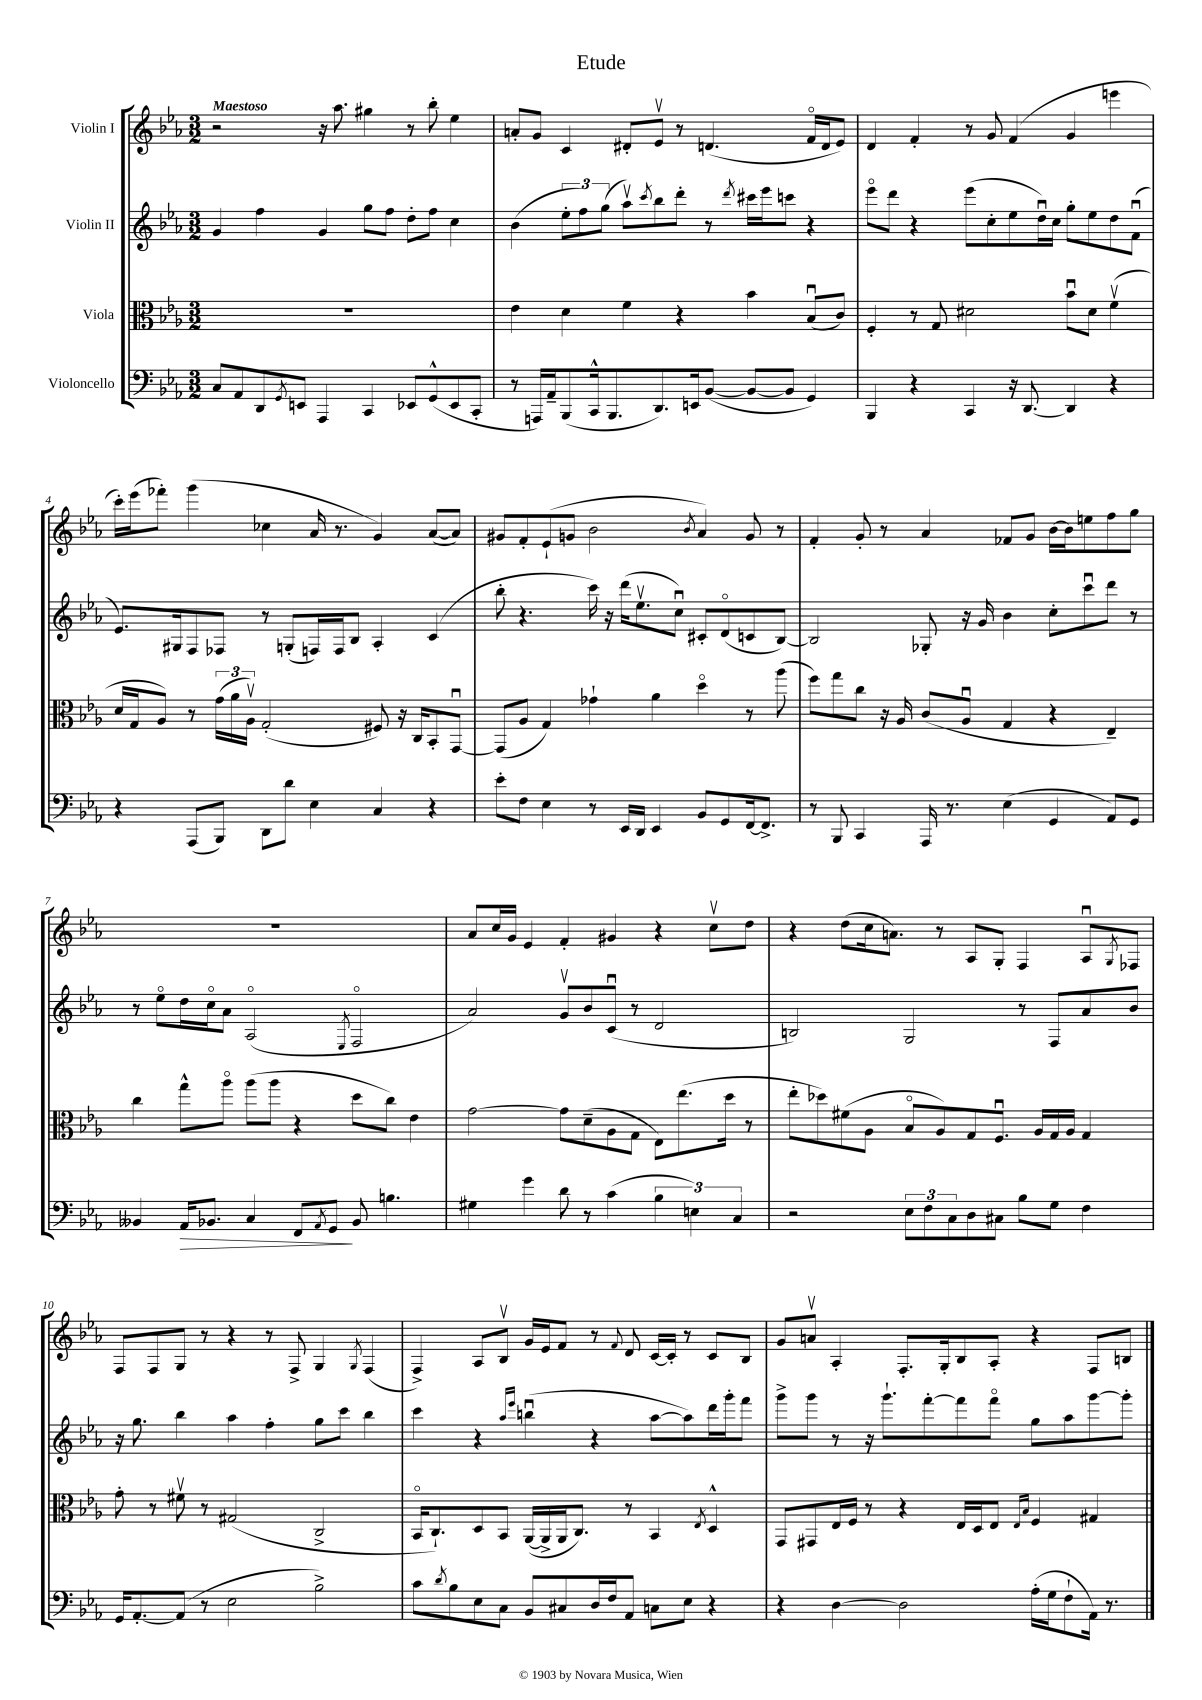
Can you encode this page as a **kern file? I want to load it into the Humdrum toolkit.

**kern	**dynam	**kern	**kern	**kern
*part4	*part4	*part3	*part2	*part1
*staff4	*staff4	*staff3	*staff2	*staff1
*I"Violoncello	*	*I"Viola	*I"Violin II	*I"Violin I
*clefF4	*	*clefC3	*clefG2	*clefG2
*k[b-e-a-]	*	*k[b-e-a-]	*k[b-e-a-]	*k[b-e-a-]
*M3/2	*	*M3/2	*M3/2	*M3/2
=1	=1	=1	=1	=1
!	!	!	!	!LO:TX:a:B:t=Maestoso
8C/L	.	1.r	4g/	2r
8AA-/	.	.	.	.
8DD/	.	.	4ff\	.
8qGG/	.	.	.	.
8EEn/J	.	.	.	.
4AAA-/	.	.	4g/	16r
.	.	.	.	8.aa-\
4CC/	.	.	8gg\L	4gg#X\
.	.	.	8ff\J	.
8EE-X/L	.	.	8dd'\L	8r
(8GG^^/	.	.	8ff\J	8bb-'\
8EE-/	.	.	4cc\	4ee-\
8CC'/J	.	.	.	.
=2	=2	=2	=2	=2
8r	.	4e-\	(4b-\	8an'/L
16AAAn/LL)	.	.	.	8g/J
16AA-~/J	.	.	.	.
(8BBB-/	.	4d\	12ee-'\L	4c/
.	.	.	12ff\)	.
16CC^^/k	.	.	.	.
.	.	.	(12gg\J	.
8.BBB-/	.	.	.	.
.	.	4f\	8aa-v\L)	8d#X'/L
.	.	.	8qccc/	.
8.DD/)	.	.	8bb-\	8e-v/J
.	.	4r	8ddd'\J	8r
16EEn/k	.	.	.	.
([8BB-/J	.	.	8r	(4.dn/
.	.	.	8qddd/	.
8BB-/L_	.	4b-\	16ccc#X\LL	.
.	.	.	16eee-\J	.
8BB-/J]	.	.	8cccn\J	.
4GG/)	.	(8B-u/L	4r	16f/LL
.	.	.	.	16d/J
.	.	8c/J)	.	8e-/J)
=3	=3	=3	=3	=3
4BBB-/	.	4F'/	8eee-\L	4d/
.	.	.	8ddd\J	.
4r	.	8r	4r	4f'/
.	.	8G/	.	.
4CC/	.	2d#X\	(8eee-\L	8r
.	.	.	8cc'\	8g/
16r	.	.	8ee-\	(4f/
[8.DD/	.	.	.	.
.	.	.	16ddu\L)	.
.	.	.	16cc\JJ	.
4DD/]	.	8b-u\L	8gg'\L	4g/
.	.	8d#\J	8ee-\	.
4r	.	(4fv\	8dd\	4eeen\
.	.	.	(8fu\J	.
!!LO:LB:g=z
=4	=4	=4	=4	=4
4r	.	16d/LL	8.e-/L)	16ccc'\LL)
.	.	16G/J	.	(16eee-\J
.	.	8A-/J)	.	8fff-X'\J)
.	.	.	16G#X/k	.
(8AAA-/L	.	8r	8F/	(4ggg\
8BBB-/J)	.	(24g\LL	8F-X/J	.
.	.	24a-\	.	.
.	.	24A-v\JJ)	.	.
8DD\L	.	(2G'/	8r	4cc-X\
8d\J	.	.	(8Gn'/L	.
4E-\	.	.	16Fn/L)	16a-/
.	.	.	16F/J	8.r
.	.	.	8B-/J	.
4C/	.	8F#X/)	4A-'/	4g/)
.	.	16r	.	.
.	.	16C/KL	.	.
4r	.	8BB-'/	(4c/	([8a-/L
.	.	[8GGu/J	.	8a-/J])
=5	=5	=5	=5	=5
8e-'\L	.	(8GG/L]	8bb-'\	8g#X/L
8F\J	.	8A-/J	4.r	8f'/
4E-\	.	4G/)	.	(8e-`/
.	.	.	.	8gn/J
8r	.	4g-X`\	16ccc\)	2b-\
.	.	.	16r	.
16EE-/LL	.	.	(16ddd\KL	.
16DD/JJ	.	.	8.ee-v\	.
4EE-/	.	4a-\	.	.
.	.	.	8ccu\J)	.
.	.	.	.	8qb-/
8BB-/L	.	4dd\	8c#X'/L	4a-/)
8GG/	.	.	(8d/	.
[16FF/k	.	8r	8cn/	8g/
8.FF^/J]	.	.	.	.
.	.	(8aa-\	[8B-/J)	8r
=6	=6	=6	=6	=6
8r	.	8ff\L)	2B-/]	4f'/
8BBB-/	.	8gg\	.	.
4CC/	.	8cc\J	.	8g'/
.	.	16r	.	8r
.	.	16A-/	.	.
16AAA-/	.	(8c/L	8G-X'/	4a-/
8.r	.	.	.	.
.	.	8A-u/J	16r	.
.	.	.	16g/	.
(4E-\	.	4G/	4b-\	8f-X/L
.	.	.	.	8g/J
4GG/	.	4r	8cc'\L	[16b-\LL
.	.	.	.	16b-\J]
.	.	.	8cccu\	8een\
8AA-/L)	.	4E-~/)	8ddd\J	8ff\
8GG/J	.	.	8r	8gg\J
!!LO:LB:g=z
=7	=7	=7	=7	=7
4BB--X/	.	4cc\	8r	1.r
.	.	.	8ee-\L	.
!	!LO:HP:b	!	!	!
16AA-/KL	>	8gg^^\L	16dd\L	.
8.BB-X/J	.	.	16cc\J	.
.	.	8aa-\J	8a-\J	.
4C/	.	(8aa-\L	(2A-/	.
.	.	8aa-\J	.	.
8FF/L	.	4r	.	.
8qAA-/	.	.	.	.
8GG/J	.	.	.	.
.	.	.	8qE-/	.
8BB-/	]	8dd\L	2F/	.
4.Bn\	.	8cc\J)	.	.
.	.	4e-\	.	.
=8	=8	=8	=8	=8
4G#X\	.	[2g\	2a-/)	8a-/L
.	.	.	.	16cc/L
.	.	.	.	16g/JJ
4g\	.	.	.	4e-/
8d\	.	8g\L]	8gv/L	4f'/
8r	.	(8d~\	8b-/	.
(4c\	.	8A-\	(8cu/J	4g#X/
.	.	8G\J	8r	.
6B-\	.	8E-\L)	2d/	4r
.	.	(8.ee-\	.	.
6En\)	.	.	.	.
.	.	.	.	8ccv\L
.	.	16dd\Jk	.	.
6C/	.	.	.	.
.	.	8r	.	8dd\J
=9	=9	=9	=9	=9
2r	.	8ee-'\L	2Bn/)	4r
.	.	8dd-X\)	.	.
.	.	(8f#X\	.	(8dd\L
.	.	8A-\J	.	16cc\k
.	.	.	.	8.an\J)
12E-\L	.	8B-/L	2G/	.
12F\	.	.	.	.
.	.	8A-/)	.	8r
12C\	.	.	.	.
8D\	.	8G/	.	8A-/L
8C#X\J	.	8.Fu/J	.	8G'/J
8B-\L	.	.	8r	4F/
.	.	16A-/LL	.	.
8G\J	.	16G/	8F/L	.
.	.	16A-/JJ	.	.
4F\	.	4G/	8a-/	8A-u/L
.	.	.	.	8qG/
.	.	.	8b-/J	8F-X/J
!!LO:LB:g=z
=10	=10	=10	=10	=10
16GG/KL	.	8g'\	16r	8F/L
[8.AA-'/	.	.	8.gg\	.
.	.	8r	.	8F/
(8AA-/J]	.	8f#Xv\	4bb-\	8G/J
8r	.	8r	.	8r
2E-\	.	(2G#X/	4aa-\	4r
.	.	.	4ff'\	8r
.	.	.	.	8F^/
2B-^\)	.	2C^/	8gg\L	4G/
.	.	.	8ccc\J	.
.	.	.	.	8qG/
.	.	.	4bb-\	(4F/
=11	=11	=11	=11	=11
8c\L	.	16BB-/KL	4ccc\	4F^/)
.	.	8.C`/)	.	.
8qd/	.	.	.	.
8B-\	.	.	.	.
8E-\	.	8D/	4r	8A-/L
8C\J	.	8BB-/J	.	8B-v/J
.	.	.	16qqaa-/LL	.
.	.	.	16qqeee-/JJ	.
8BB-/L	.	([16AA-/LL	(4bbnu\	16g/LL
.	.	16AA-^/]	.	16e-/J
8C#X/	.	16AA-/J	.	8f/J
.	.	8.C/J)	.	.
16D/L	.	.	4r	8r
16F/J	.	.	.	.
.	.	.	.	8qqf/
8AA-/J	.	8r	.	8d/
8Cn\L	.	4BB-/	[8aa-\L	[16c/LL
.	.	.	.	16c'/JJ]
8E-\J	.	.	8aa-\])	8r
.	.	8qE-/	.	.
4r	.	4D^^/	16ddd\L	8c/L
.	.	.	16ggg'\J	.
.	.	.	8fff\J	8B-/J
=12	=12	=12	=12	=12
4r	.	8GG/L	8ggg^\L	8g/L
.	.	8GG#X/	8ggg\J	8anv/J
[4D\	.	16E-/L	8r	4A-'/
.	.	16F/JJ	.	.
.	.	8r	16r	.
.	.	.	8.ggg`\L	.
2D\]	.	4r	.	8.F'/L
.	.	.	[8fff'\	.
.	.	.	.	16G'/k
.	.	16E-/LL	8fff\]	8B-/
.	.	16D/J	.	.
.	.	8E-/J	8fff\J	8A-'/J
.	.	16qqE-/LL	.	.
.	.	16qqB-/JJ	.	.
(16A-'\LL	.	4F/	8gg\L	4r
16G\J	.	.	.	.
8F`\	.	.	8aa-\	.
16AA-\Jk)	.	4G#X/	[8ggg\	8F/L
8.r	.	.	.	.
.	.	.	8ggg'\J]	8Bn/J
==	==	==	==	==
*-	*-	*-	*-	*-
